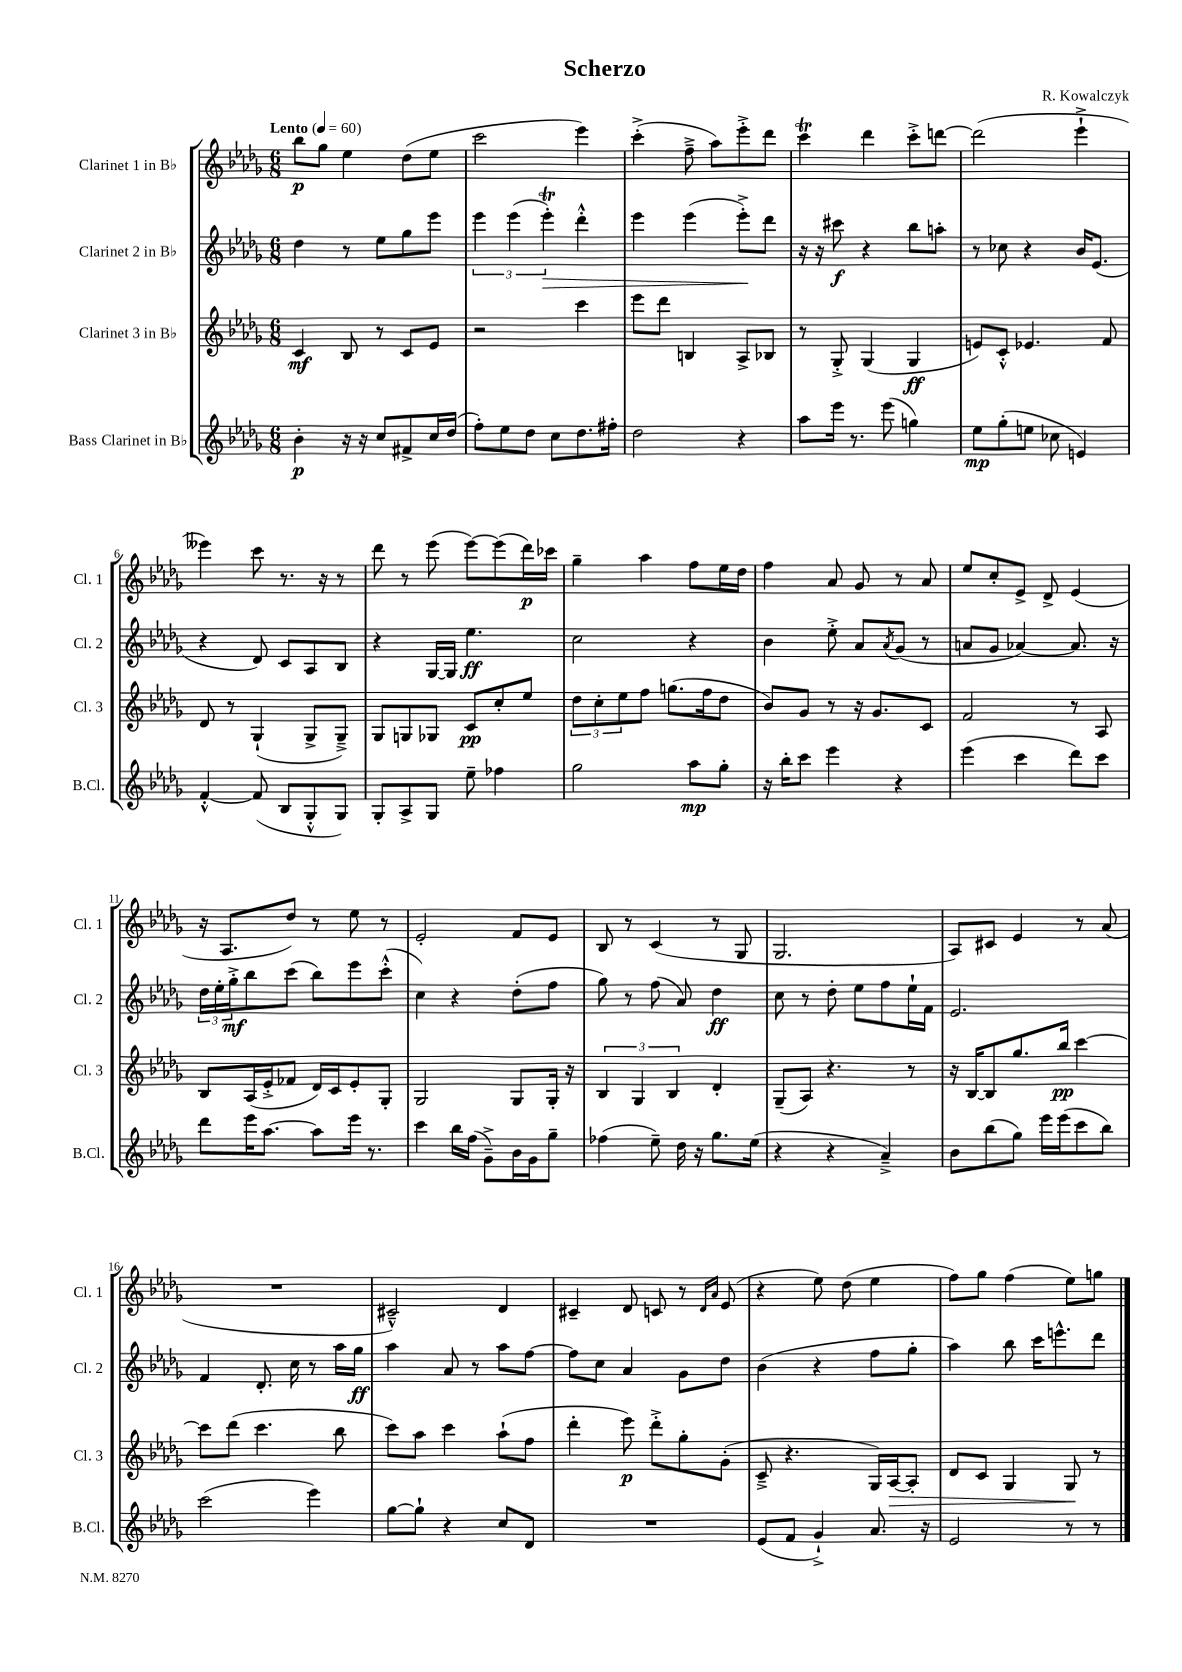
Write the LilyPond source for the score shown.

\header { title = "Scherzo" composer = "R. Kowalczyk" }
<<
\new StaffGroup <<
\new Staff = "s0" \with { instrumentName = "Clarinet 1 in Bb" shortInstrumentName = "Cl. 1" } {
    \clef treble \key des \major \numericTimeSignature \time 6/8 \tempo "Lento" 4 = 60
    bes''8\p ges''8 ees''4 des''8( ees''8 |
    c'''2 ees'''4) |
    c'''4-.->( f''8---> aes''8) ees'''8-.-> des'''8 |
    c'''4\trill des'''4 c'''8-.-> d'''8~ |
    d'''2( ees'''4-!-> |
    eeses'''4) c'''8 r8. r16 r8 |
    des'''8 r8 ees'''8( ees'''8~) ees'''8( des'''16\p) ces'''16 |
    ges''4-- aes''4 f''8 ees''16 des''16 |
    f''4 aes'8 ges'8 r8 aes'8 |
    ees''8 c''8-. ees'8-> des'8-> ees'4( |
    r16 aes8. des''8) r8 ees''8 r8 |
    ees'2-. f'8 ees'8 |
    bes8 r8 c'4( r8 ges8 |
    ges2. |
    aes8) cis'8 ees'4 r8 aes'8( |
    R2. |
    cis'2---^) des'4 |
    cis'4-- des'8 c'8 r8 \grace { des'16 aes'16 } ees'8( |
    r4 ees''8) des''8( ees''4 |
    f''8) ges''8 f''4( ees''8) g''8 \bar "|." |
}
\new Staff = "s1" \with { instrumentName = "Clarinet 2 in Bb" shortInstrumentName = "Cl. 2" } {
    \clef treble \key des \major \numericTimeSignature \time 6/8
    des''4 r8 ees''8 ges''8 ees'''8 |
    \tuplet 3/2 { ees'''4 ees'''4( ees'''4-.\trill\>) } des'''4-.-^ |
    ees'''4 ees'''4( ees'''8-.->\!) des'''8 |
    r16 r16 cis'''8\f r4 bes''8 a''8-. |
    r8 ces''8 r4 bes'16 ees'8.( |
    r4 des'8) c'8 aes8 bes8 |
    r4 ges16~ ges16 ees''4.\ff |
    c''2 r4 |
    bes'4 ees''8-.-> aes'8 \acciaccatura { aes'8 } ges'8( r8 |
    a'8 ges'8 aes'4~) aes'8. r16 |
    \tuplet 3/2 { des''16 ees''16-. ges''16-.->\mf } bes''8 c'''8( bes''8) ees'''8 c'''8-.-^( |
    c''4) r4 des''8-.( f''8 |
    ges''8) r8 f''8( aes'8) des''4\ff |
    c''8 r8 des''8-. ees''8 f''8 ees''16-! f'16 |
    ees'2. |
    f'4 des'8.-. c''16 r8 aes''16 ges''16\ff |
    aes''4 aes'8 r8 aes''8 f''8~ |
    f''8 c''8 aes'4 ges'8 des''8 |
    bes'4( r4 f''8 ges''8-. |
    aes''4) bes''8 c'''16 e'''8.-^ des'''8 \bar "|." |
}
\new Staff = "s2" \with { instrumentName = "Clarinet 3 in Bb" shortInstrumentName = "Cl. 3" } {
    \clef treble \key des \major \numericTimeSignature \time 6/8
    c'4\mf bes8 r8 c'8 ees'8 |
    r2 c'''4 |
    ees'''8 des'''8 b4 aes8-> bes8 |
    r8 ges8-.-> ges4( ges4\ff |
    e'8) c'8-.-^ ees'4. f'8 |
    des'8 r8 ges4-!( ges8-> ges8--->) |
    ges8 g8 ges8 c'8\pp c''8-. ees''8 |
    \tuplet 3/2 { des''8 c''8-. ees''8 } f''8 g''8.( f''16 des''8 |
    bes'8) ges'8 r8 r16 ges'8. c'8 |
    f'2 r8 aes8 |
    bes8 aes16( ees'16-.-> fes'8 des'16) c'16 ees'8-. ges8-. |
    ges2 ges8 ges16-. r16 |
    \tuplet 3/2 { bes4 ges4 bes4 } des'4-. |
    ges8--( aes8) r4. r8 |
    r16 bes16~ bes8 ges''8. bes''16\pp c'''4~ |
    c'''8 des'''8( c'''4. bes''8 |
    c'''8) aes''8 c'''4 aes''8-!( f''8 |
    des'''4-. ees'''8\p) des'''8-.-> ges''8-. ges'8-.( |
    c'8---> r4. ges16) aes16~\> aes8-. |
    des'8 c'8 ges4 ges8\! r8 \bar "|." |
}
\new Staff = "s3" \with { instrumentName = "Bass Clarinet in Bb" shortInstrumentName = "B.Cl." } {
    \clef treble \key des \major \numericTimeSignature \time 6/8
    bes'4-.\p r16 r16 c''8 fis'8-> c''16 des''16( |
    f''8-.) ees''8 des''8 c''8 des''8. fis''16-. |
    des''2 r4 |
    aes''8 ees'''16 r8. ees'''8( g''4) |
    ees''8\mp ges''8-.( e''8 ces''8 e'4) |
    f'4~-.-^ f'8( bes8 ges8-.-^ ges8) |
    ges8-. aes8-> ges8 ees''8-- fes''4 |
    ges''2 aes''8\mp ges''8-. |
    r16 bes''16-. c'''8 ees'''4 r4 |
    ees'''4( c'''4 des'''8) c'''8 |
    des'''8 ees'''16 aes''8.~ aes''8 ees'''16 r8. |
    c'''4 bes''16 f''16( ges'8--->) bes'16 ges'16 ges''8-- |
    fes''4( ees''8--) des''16 r16 ges''8. ees''16( |
    r4 r4 aes'4--->) |
    bes'8 bes''8( ges''8) ees'''16 ees'''16( c'''8 bes''8) |
    c'''2( ees'''4) |
    ges''8~ ges''8-! r4 c''8 des'8 |
    R2. |
    ees'8( f'8 ges'4-!->) aes'8. r16 |
    ees'2 r8 r8 \bar "|." |
}
>>
>>
